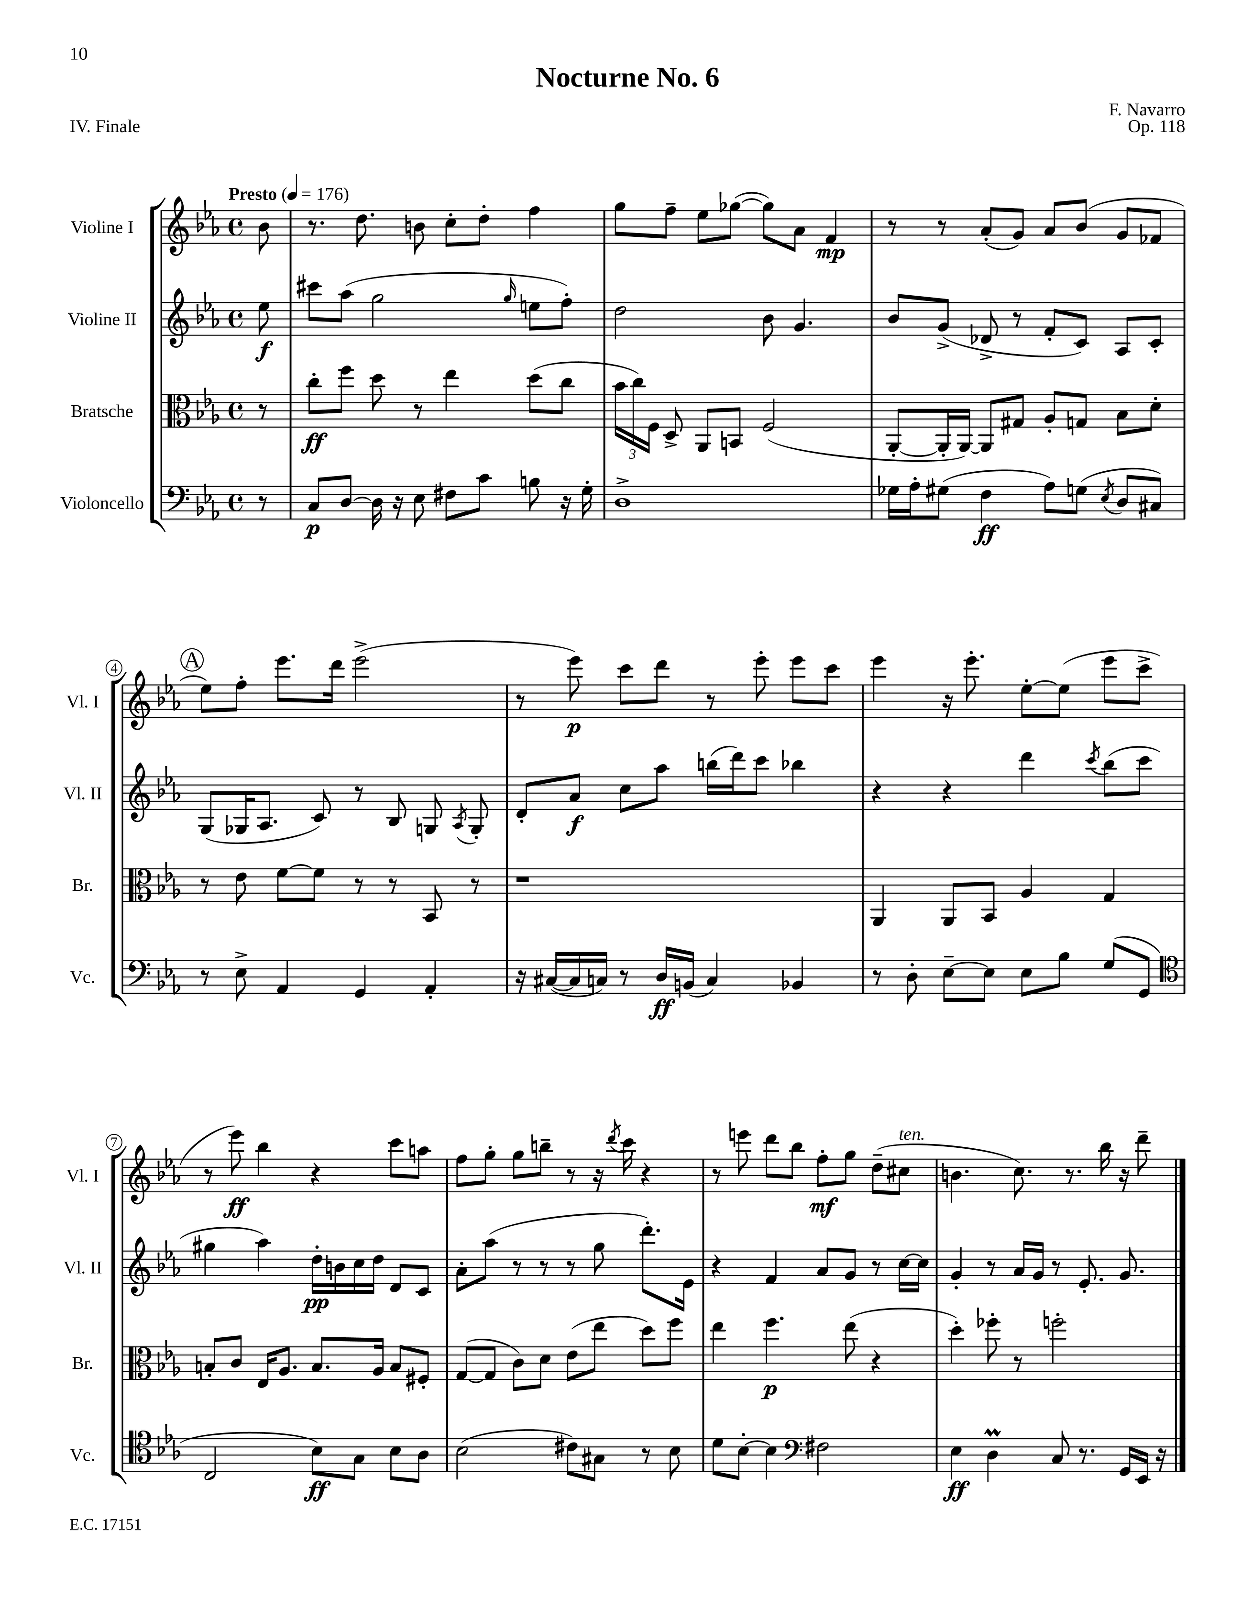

**kern	**kern	**kern	**kern
*staff4	*staff3	*staff2	*staff1
*clefF4	*clefC3	*clefG2	*clefG2
*k[b-e-a-]	*k[b-e-a-]	*k[b-e-a-]	*k[b-e-a-]
*M4/4	*M4/4	*M4/4	*M4/4
*met(c)	*met(c)	*met(c)	*met(c)
*MM176	*MM176	*MM176	*MM176
8r	8r	8ee-\	8b-\
=	=	=	=
8C/L	8cc'\L	8ccc#\L	8.r
[8D/J	8ff\J	(8aa-\J	.
.	.	.	8.dd\
16D\]	8dd\	2gg\	.
16r	.	.	.
8E-\	8r	.	8b\
8F#\L	4ee-\	.	8cc'\L
8c\J	.	.	8dd'\J
.	.	16qqgg/	.
8B\	(8dd\L	8ee\L	4ff\
16r	8cc\J	8ff'\J)	.
16G'\	.	.	.
=	=	=	=
1D^	24b-\LL	2dd\	8gg\L
.	24cc\)	.	.
.	24F\JJ	.	.
.	8D^/	.	8ff~\J
.	8AA-/L	.	8ee-\L
.	8BB/J	.	([8gg-\J
.	(2F/	8b-\	8gg-\]L)
.	.	4.g/	8a-\J
.	.	.	4f/
=	=	=	=
16G-\LL	[8AA-'/L	8b-/L	8r
16A-'\J	.	.	.
(8G#\J	16AA-'/]L	(8g^/J	8r
.	[16AA-/JJ)	.	.
4F\	8AA-/]L	8d-^/	(8a-'/L
.	8G#/J	8r	8g/J)
8A-\L)	8A-'/L	8f'/L	8a-/L
(8G\J	8G/J	8c/J)	(8b-/J
8qE-/	.	.	.
8D/L	8B-\L	8A-/L	8g/L
8C#/J)	8d'\J	8c'/J	8f-/J
=	=	=	=
8r	8r	(8G/L	8ee-\L)
8E-^\	8e-\	16G-/K	8ff'\J
.	.	8.A-/J	.
4AA-/	[8f\L	.	8.eee-\L
.	8f\]J	8c/)	.
.	.	.	16ddd\Jk
4GG/	8r	8r	(2eee-^\
.	8r	8B-/	.
4AA-'/	8BB-/	8G/	.
.	.	8qA-/	.
.	8r	8G'/	.
=	=	=	=
16r	1r	8d'/L	8r
([16C#/LL	.	.	.
16C#/]	.	8a-/J	8eee-\)
16C/JJ)	.	.	.
8r	.	8cc\L	8ccc\L
16D/LL	.	8aa-\J	8ddd\J
(16BB/JJ	.	.	.
4C/)	.	(16bb\LL	8r
.	.	16ddd\J)	.
.	.	8ccc\J	8eee-'\
4BB-/	.	4bb-\	8eee-\L
.	.	.	8ccc\J
=	=	=	=
8r	4AA-/	4r	4eee-\
8D'\	.	.	.
[8E-~\L	8AA-/L	4r	16r
.	.	.	8.eee-'\
8E-\]J	8BB-/J	.	.
8E-\L	4A-/	4ddd\	[8ee-'\L
8B-\J	.	.	(8ee-\]J
.	.	8qccc/	.
(8G/L	4G/	(8bb-\L	8eee-\L
8GG/J	.	8ccc\J	8ccc^\J
=	=	=	=
*clefC4	*	*	*
2C/	8B'/L	4gg#\	8r
.	8c/J	.	8eee-\)
.	16E-/LK	4aa-\)	4bb-\
.	8.A-/J	.	.
8B-\L)	8.B/L	16dd'\LL	4r
.	.	16b\	.
8G\J	.	16cc\	.
.	16A-/Jk	16dd\JJ	.
8B-\L	8B/L	8d/L	8ccc\L
8A-\J	8F#'/J	8c/J	8aa\J
=	=	=	=
(2B-\	([8G/L	8a-'\L	8ff\L
.	8G/]J	(8aa-\J	8gg'\J
.	8c\L)	8r	8gg\L
.	8d\J	8r	8bb~\J
8c#\L)	(8e-\L	8r	8r
8G#\J	8ee-\J	8gg\	16r
.	.	.	8qddd/
.	.	.	16ccc\
8r	8dd\L)	8.ddd'\L)	4r
8B-\	8ff\J	.	.
.	.	16e-\Jk	.
=	=	=	=
8d\L	4ee-\	4r	8r
[8B-'\J	.	.	8eee\
4B-\]	4.ff\	4f/	8ddd\L
.	.	.	8bb-\J
*clefF4	*	*	*
2F#\	.	8a-/L	8ff'\L
.	(8ee-\	8g/J	8gg\J
.	4r	8r	(8dd~\L
.	.	[16cc\LL	8cc#\J
.	.	16cc\]JJ	.
=	=	=	=
4E-\	4dd'\)	4g'/	4.b\
4D\	8ff-'\	8r	.
.	8r	16a-/LL	8.cc\)
.	.	16g/JJ	.
8C/	2ff'\	8r	.
.	.	.	8.r
8.r	.	8.e-'/	.
.	.	.	16bb-\
16GG/LL	.	8.g/	16r
16EE-/JJ	.	.	8ddd~\
16r	.	.	.
==	==	==	==
*-	*-	*-	*-
